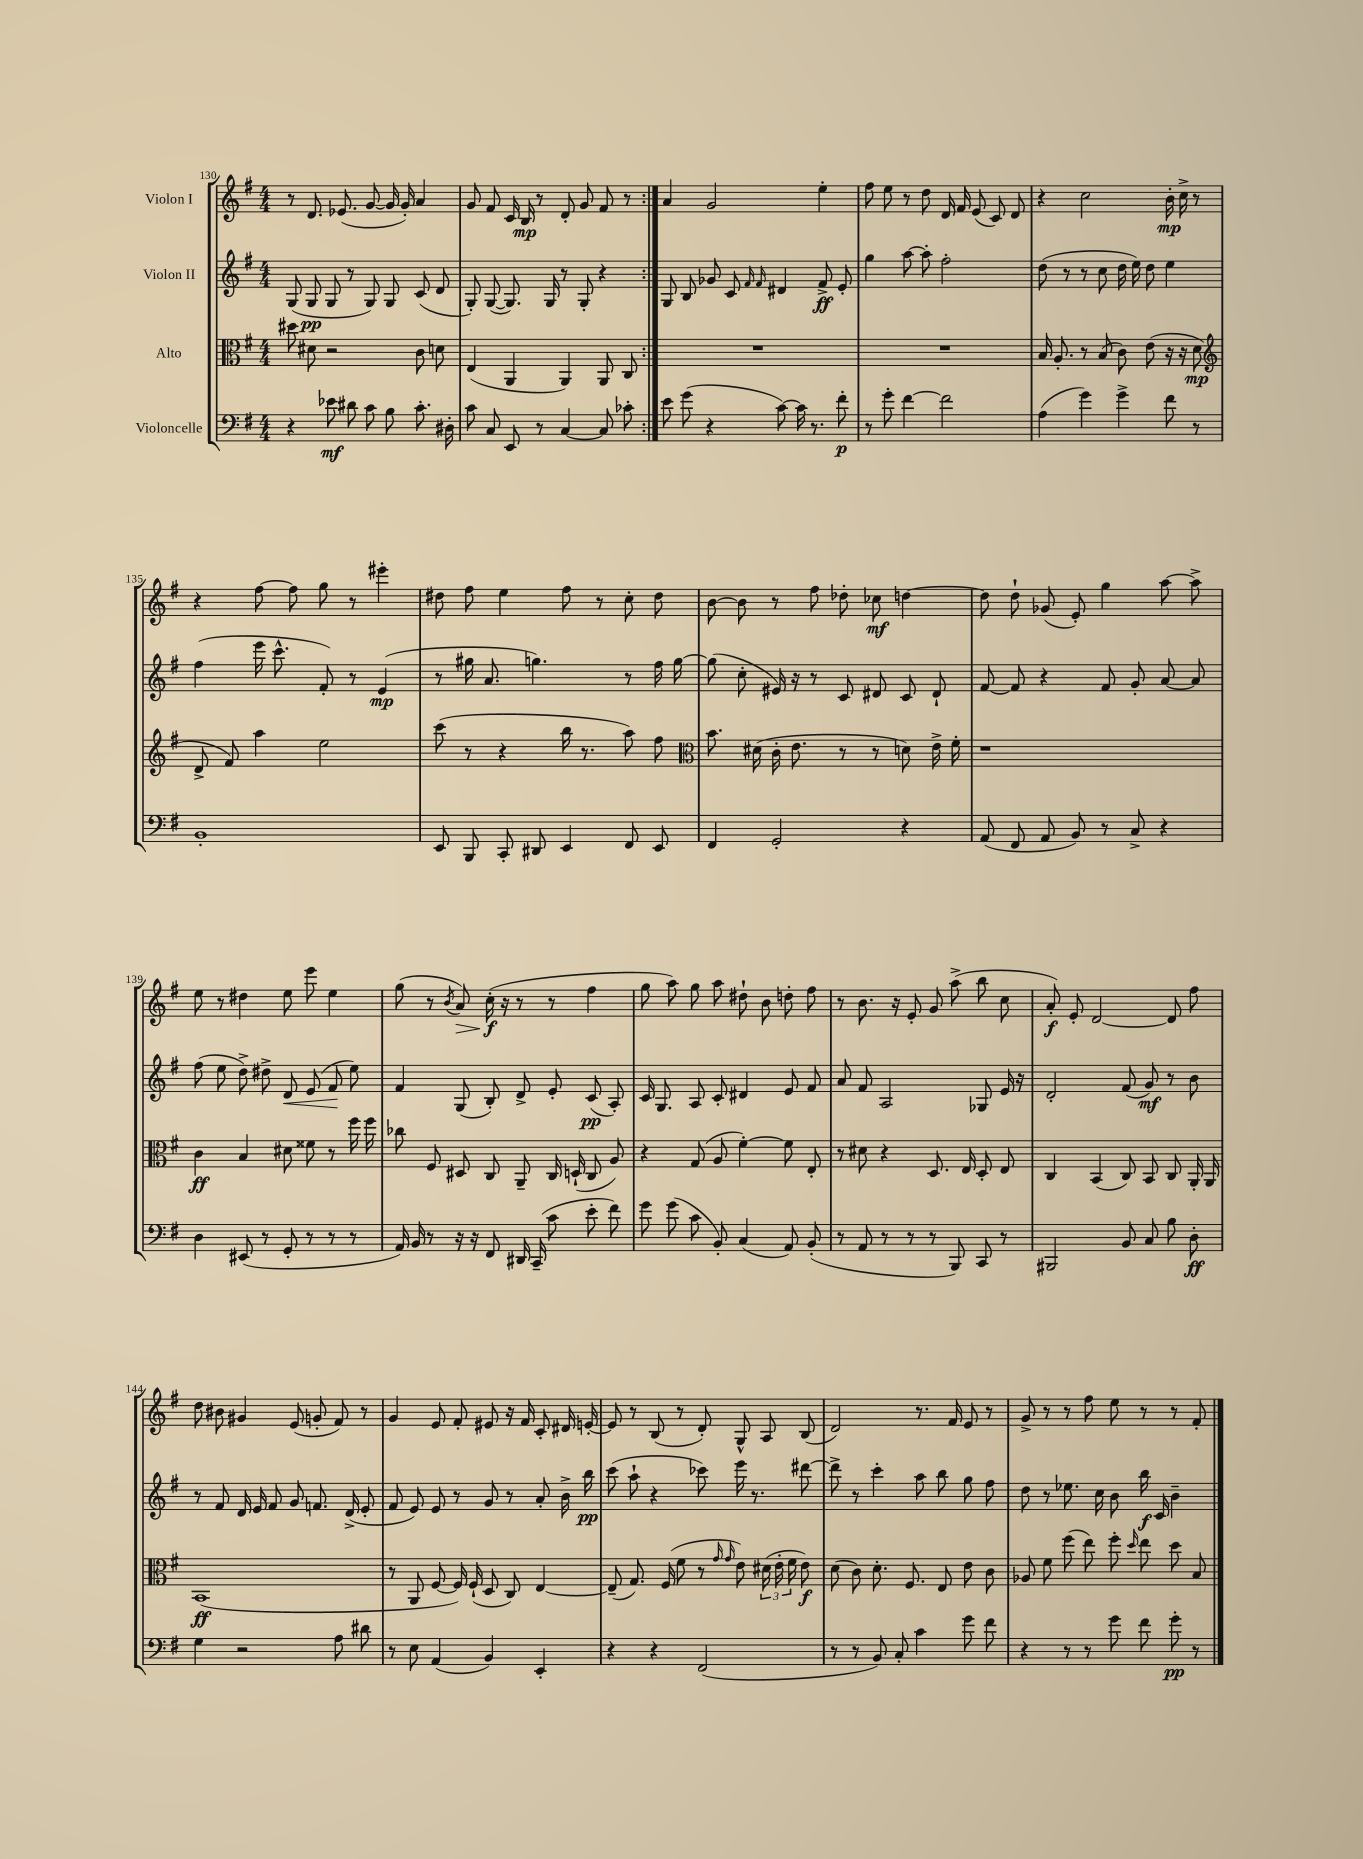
<<
\new StaffGroup <<
\new Staff = "s0" \with { instrumentName = "Violon I" } {
    \clef treble \key g \major \numericTimeSignature \time 4/4
    \autoBeamOff \repeat volta 2 { r8 d'8. ees'8.( g'8~ g'16 g'16-.) a'4 |
    g'8 fis'8 c'16 b16\mp r8 d'8-. g'8 fis'8 r8 | }
    a'4 g'2 e''4-. |
    fis''8 e''8 r8 d''8 d'16 fis'16 e'8( c'8) d'8 |
    r4 c''2 b'16-.\mp c''16-> r8 |
    r4 fis''8~ fis''8 g''8 r8 eis'''4-. |
    dis''8 fis''8 e''4 fis''8 r8 c''8-. dis''8 |
    b'8~ b'8 r8 fis''8 des''8-. ces''8\mf d''4~ |
    d''8 d''8-! ges'8( e'8-.) g''4 a''8~ a''8-> |
    e''8 r8 dis''4 e''8 e'''8 e''4 |
    g''8( r8 \acciaccatura { b'8 } a'8\>) c''16-.\f\!( r16 r8 r8 fis''4 |
    g''8 a''8) g''8 a''8 dis''8-! b'8 d''8-. fis''8 |
    r8 b'8. r16 e'8-. g'8 a''8->( b''8 c''8 |
    a'8-.\f) e'8-. d'2~ d'8 fis''8 |
    d''8 bis'8 gis'4 e'8( g'8-. fis'8) r8 |
    g'4 e'8 fis'8-. eis'8 r16 fis'16 c'8-. dis'16 e'16~-. |
    e'8 r8 b8( r8 d'8-.) g8-^ a8 b8( |
    d'2) r8. fis'16 e'8 r8 |
    g'8-> r8 r8 fis''8 e''8 r8 r8 fis'8-. \bar "|." |
}
\new Staff = "s1" \with { instrumentName = "Violon II" } {
    \clef treble \key g \major \numericTimeSignature \time 4/4
    \autoBeamOff \repeat volta 2 { g8( g8\pp g8 r8 g8) g8 c'8( d'8 |
    g8-.) g8~( g8.) g16 r8 g8-. r4 | }
    g8 b8 ges'8 c'8 \grace { fis'16 fis'16 } dis'4 fis'8->\ff e'8-. |
    g''4 a''8~ a''8-. fis''2-. |
    d''8( r8 r8 c''8 d''16 e''16) d''8 e''4 |
    fis''4( e'''16 c'''8.-^ fis'8-.) r8 e'4\mp( |
    r8 gis''16 a'8. g''4.) r8 fis''16 g''16~ |
    g''8( c''8-. eis'16) r16 r8 c'8 dis'8 c'8 dis'8-! |
    fis'8~ fis'8 r4 fis'8 g'8-. a'8~ a'8 |
    fis''8( e''8 d''8->) dis''8-> d'8\< e'8( fis'8\! e''8) |
    fis'4 g8( b8-.) d'8-> e'8-. c'8\pp( a8-.) |
    c'16 g8. a8 c'8-. dis'4 e'8 fis'8 |
    a'8 fis'8 a2 ges8 e'16 r16 |
    d'2-. fis'8( g'8\mf) r8 b'8 |
    r8 fis'8 d'16 e'16 fis'8 g'8 f'8. d'16->( e'8-. |
    fis'8 e'8) e'8 r8 g'8 r8 a'8-. b'16-> b''16\pp |
    c'''8( a''8-! r4 ces'''8) e'''16 r8. dis'''8~ |
    dis'''8-> r8 c'''4-. a''8 b''8 g''8 fis''8 |
    d''8 r8 ees''8. c''16 b'8 b''16\f c'16 b'4-- \bar "|." |
}
\new Staff = "s2" \with { instrumentName = "Alto" } {
    \clef alto \key g \major \numericTimeSignature \time 4/4
    \autoBeamOff \repeat volta 2 { dis''8 dis'8 r2 c'8 d'8 |
    e4( a,4 a,4) a,8 c8 | }
    R1 |
    R1 |
    b16 a8.-. r8 b8( c'8) e'8( r16 r16 d'8\mp |
    \clef treble d'8-> fis'8) a''4 e''2 |
    c'''8( r8 r4 b''16 r8. a''8) fis''8 |
    \clef alto b'8. dis'16( c'16-. e'8. r8 r8 d'8) e'16-> fis'16-. |
    r1 |
    c'4\ff b4 dis'8 fisis'8 r8 fis''16 fis''16 |
    ces''8 fis8 dis8 c8 a,8-- c16 d16-!( c8 a8) |
    r4 g8( a8 fis'4~-.) fis'8 e8-. |
    r8 dis'8 r4 d8. e16 d8-. e8 |
    c4 b,4( c8) b,8 c8 a,16-. a,16 |
    b,1\ff( |
    r8 a,8 fis8~ fis16) fis16-!( d8 c8) e4~ |
    e8--( g8.) fis16( fis'8 r8 \grace { g'16 g'16 } e'8) \tuplet 3/2 { dis'16( e'16-. fis'16 } e'8\f) |
    d'8( c'8) d'8.-. fis8. e8 e'8 c'8 |
    aes8 fis'8 fis''8( e''8) fis''8-. \grace { d''16 } e''8 d''8 b8 \bar "|." |
}
\new Staff = "s3" \with { instrumentName = "Violoncelle" } {
    \clef bass \key g \major \numericTimeSignature \time 4/4
    \autoBeamOff \repeat volta 2 { r4 ees'8\mf dis'8 c'8 b8 c'8.-. dis16-. |
    c'8 c8 e,8 r8 c4~ c8 ces'8-. | }
    e'8 g'8( r4 c'8~) c'16 r8. fis'8-.\p |
    r8 g'8-. fis'4~ fis'2 |
    a4( g'4) g'4-> fis'8 r8 |
    b,1-. |
    e,8 b,,8 c,8-. dis,8 e,4 fis,8 e,8 |
    fis,4 g,2-. r4 |
    a,8( fis,8 a,8 b,8) r8 c8-> r4 |
    d4 eis,8( r8 g,8-. r8 r8 r8 |
    a,16) b,16 r8 r16 r16 fis,8 dis,16 c,16--( c'8 e'8-. fis'8) |
    g'8 g'8( c'8 b,8-.) c4( a,8) b,8-.( |
    r8 a,8 r8 r8 r8 b,,8) c,8 r8 |
    bis,,2 b,8 c8 b8 d8-.\ff |
    g4 r2 a8 dis'8 |
    r8 e8 a,4( b,4) e,4-. |
    r4 r4 fis,2( |
    r8 r8 b,8) c8-. c'4 g'8 fis'8 |
    r4 r8 r8 g'8 fis'8 g'8-.\pp r8 \bar "|." |
}
>>
>>
\layout { \context { \Score currentBarNumber = #130 } }
